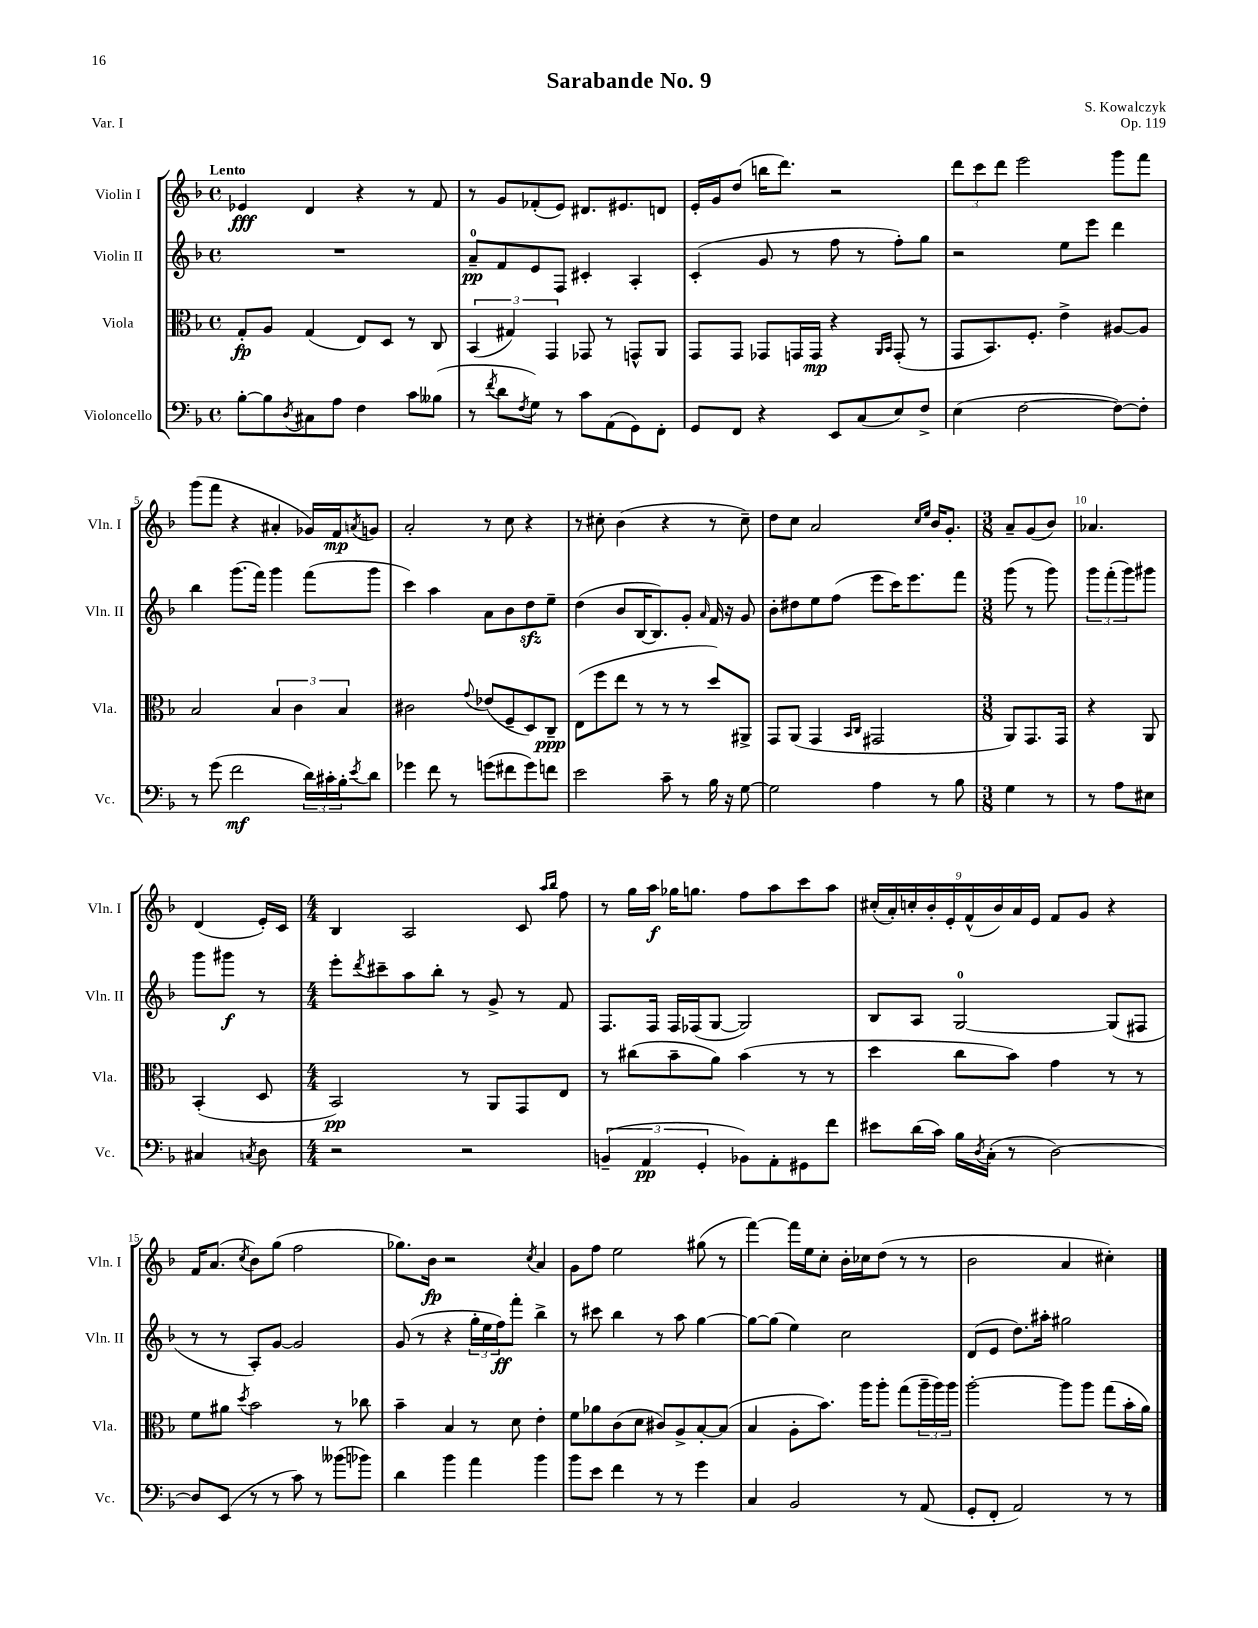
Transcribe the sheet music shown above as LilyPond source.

\header { title = "Sarabande No. 9" composer = "S. Kowalczyk" opus = "Op. 119" piece = "Var. I" }
<<
\new StaffGroup <<
\new Staff = "s0" \with { instrumentName = "Violin I" shortInstrumentName = "Vln. I" } {
    \clef treble \key f \major \defaultTimeSignature \time 4/4 \tempo "Lento"
    ees'4\fff d'4 r4 r8 f'8 |
    r8 g'8 fes'8-.( e'8) dis'8. eis'8. d'8 |
    e'16-. g'16 d''8( b''16 d'''8.) r2 |
    \tuplet 3/2 { d'''8 c'''8 d'''8 } e'''2 g'''8 f'''8 |
    g'''8( f'''8 r4 ais'4-. ges'16) f'16\mp \acciaccatura { a'8 } g'8 |
    a'2-. r8 c''8 r4 |
    r8 cis''8-. bes'4( r4 r8 cis''8--) |
    d''8 c''8 a'2 \grace { c''16 e''16 } bes'16 g'8.-. |
    \numericTimeSignature \time 3/8 a'8-- g'8( bes'8) |
    aes'4. |
    d'4( e'16-.) c'16 |
    \numericTimeSignature \time 4/4 bes4 a2 c'8 \grace { a''16 bes''16 } f''8 |
    r8 g''16 a''16\f ges''16 g''8. f''8 a''8 c'''8 a''8 |
    \tuplet 9/8 { cis''16-.( a'16-.) c''16-. bes'16-. e'16-. f'16-^( bes'16) a'16 e'16 } f'8 g'8 r4 |
    f'16 a'8.( \acciaccatura { c''8 } bes'8) g''8( f''2 |
    ges''8.) bes'16\fp r2 \acciaccatura { c''8 } a'4 |
    g'8 f''8 e''2 gis''8( r8 |
    f'''4~) f'''16 e''16 c''8-. bes'16-. ces''16 d''8( r8 r8 |
    bes'2 a'4 cis''4-.) \bar "|." |
}
\new Staff = "s1" \with { instrumentName = "Violin II" shortInstrumentName = "Vln. II" } {
    \clef treble \key f \major \defaultTimeSignature \time 4/4
    R1 |
    a'8-0--\pp f'8 e'8 f8 cis'4-. a4-. |
    c'4-.( g'8 r8 f''8 r8 f''8-.) g''8 |
    r2 e''8 e'''8 d'''4 |
    bes''4 g'''8.( f'''16) g'''4 f'''8( g'''8 |
    c'''4) a''4 a'8 bes'8 d''8\sfz e''8-- |
    d''4( bes'8 bes16~ bes8.) g'8-. \grace { a'16 } f'16 r16 g'8 |
    bes'8-. dis''8 e''8 f''8( e'''8 c'''16) e'''8. f'''8 |
    \numericTimeSignature \time 3/8 g'''8( r8 g'''8) |
    \tuplet 3/2 { g'''8 f'''8-.( g'''8) } gis'''8 |
    g'''8 gis'''8\f r8 |
    \numericTimeSignature \time 4/4 e'''8-. \acciaccatura { d'''8 } cis'''8-- a''8 bes''8-. r8 g'8-> r8 f'8 |
    f8. f16 f16 fes16( g8~ g2) |
    bes8 a8 g2-0~ g8( fis8 |
    r8 r8 a8-.) g'8~ g'2 |
    g'8( r8 r4 \tuplet 3/2 { g''16-. e''16 f''16\ff) } f'''8-. bes''4-> |
    r8 cis'''8 bes''4 r8 a''8 g''4~ |
    g''8~ g''8( e''4) c''2 |
    d'8( e'8 d''8.) ais''16-. gis''2 \bar "|." |
}
\new Staff = "s2" \with { instrumentName = "Viola" shortInstrumentName = "Vla." } {
    \clef alto \key f \major \defaultTimeSignature \time 4/4
    g8-.\fp a8 g4( e8) d8 r8 c8 |
    \tuplet 3/2 { bes,4( gis4) g,4 } ges,8 r8 g,8-^ a,8 |
    g,8 g,8 ges,8 g,16 g,16\mp r4 \grace { a,16 bes,16 } g,8-.( r8 |
    g,8 bes,8.) f8.-. e'4-> ais8~ ais8 |
    bes2 \tuplet 3/2 { bes4 c'4 bes4 } |
    cis'2 \appoggiatura { g'8 } ees'8( f8-- d8) c8--\ppp |
    e8( f''8 e''8 r8 r8 r8 d''8) ais,8-> |
    g,8 a,8( g,4 \grace { bes,16 c16 } gis,2 |
    \numericTimeSignature \time 3/8 a,8) g,8. g,16 |
    r4 a,8 |
    bes,4-.( d8 |
    \numericTimeSignature \time 4/4 bes,2\pp) r8 a,8 g,8 e8 |
    r8 cis''8( bes'8-- a'8) bes'4( r8 r8 |
    d''4 c''8 bes'8) g'4 r8 r8 |
    f'8 ais'8 \acciaccatura { d''8 } bes'2 r8 ces''8 |
    bes'4-- bes4 r8 d'8 e'4-. |
    f'8 aes'8 c'8( d'8 cis'8) a8-> bes8~-. bes8( |
    bes4 a8-. bes'8.) a''16 a''8-. g''8( \tuplet 3/2 { a''16-- a''16) a''16 } |
    a''2~-. a''8 a''8 g''8( bes'16-. a'16) \bar "|." |
}
\new Staff = "s3" \with { instrumentName = "Violoncello" shortInstrumentName = "Vc." } {
    \clef bass \key f \major \defaultTimeSignature \time 4/4
    bes8~-. bes8 \acciaccatura { d8 } cis8 a8 f4 c'8 beses8( |
    r8 \acciaccatura { f'8 } d'8 \acciaccatura { f8 } g8) r8 c'8 a,8( g,8) f,8-. |
    g,8 f,8 r4 e,8 c8( e8) f8-> |
    e4( f2~ f8~) f8-. |
    r8 g'8( f'2\mf \tuplet 3/2 { d'16) cis'16-. bes16-. } \acciaccatura { e'8 } d'8 |
    ges'4 f'8 r8 g'8( fis'8 g'8) f'8 |
    e'2 c'8-- r8 bes16 r16 g8~ |
    g2 a4 r8 bes8 |
    \numericTimeSignature \time 3/8 g4 r8 |
    r8 a8 eis8 |
    cis4 \acciaccatura { c8 } d8 |
    \numericTimeSignature \time 4/4 r2 r2 |
    \tuplet 3/2 { b,4--( a,4\pp g,4-. } bes,8) a,8-. gis,8 f'8 |
    eis'8 d'16( c'16) bes16 \acciaccatura { d8 } c16-.( r8 d2~) |
    d8 e,8( r8 r8 c'8) r8 beses'8( bes'8) |
    d'4 bes'4 a'4 bes'4 |
    bes'8 e'8 f'4 r8 r8 g'4 |
    c4 bes,2 r8 a,8( |
    g,8-. f,8-. a,2) r8 r8 \bar "|." |
}
>>
>>
\layout { \context { \Score \override BarNumber.break-visibility = ##(#f #t #t) barNumberVisibility = #(every-nth-bar-number-visible 5) } }
